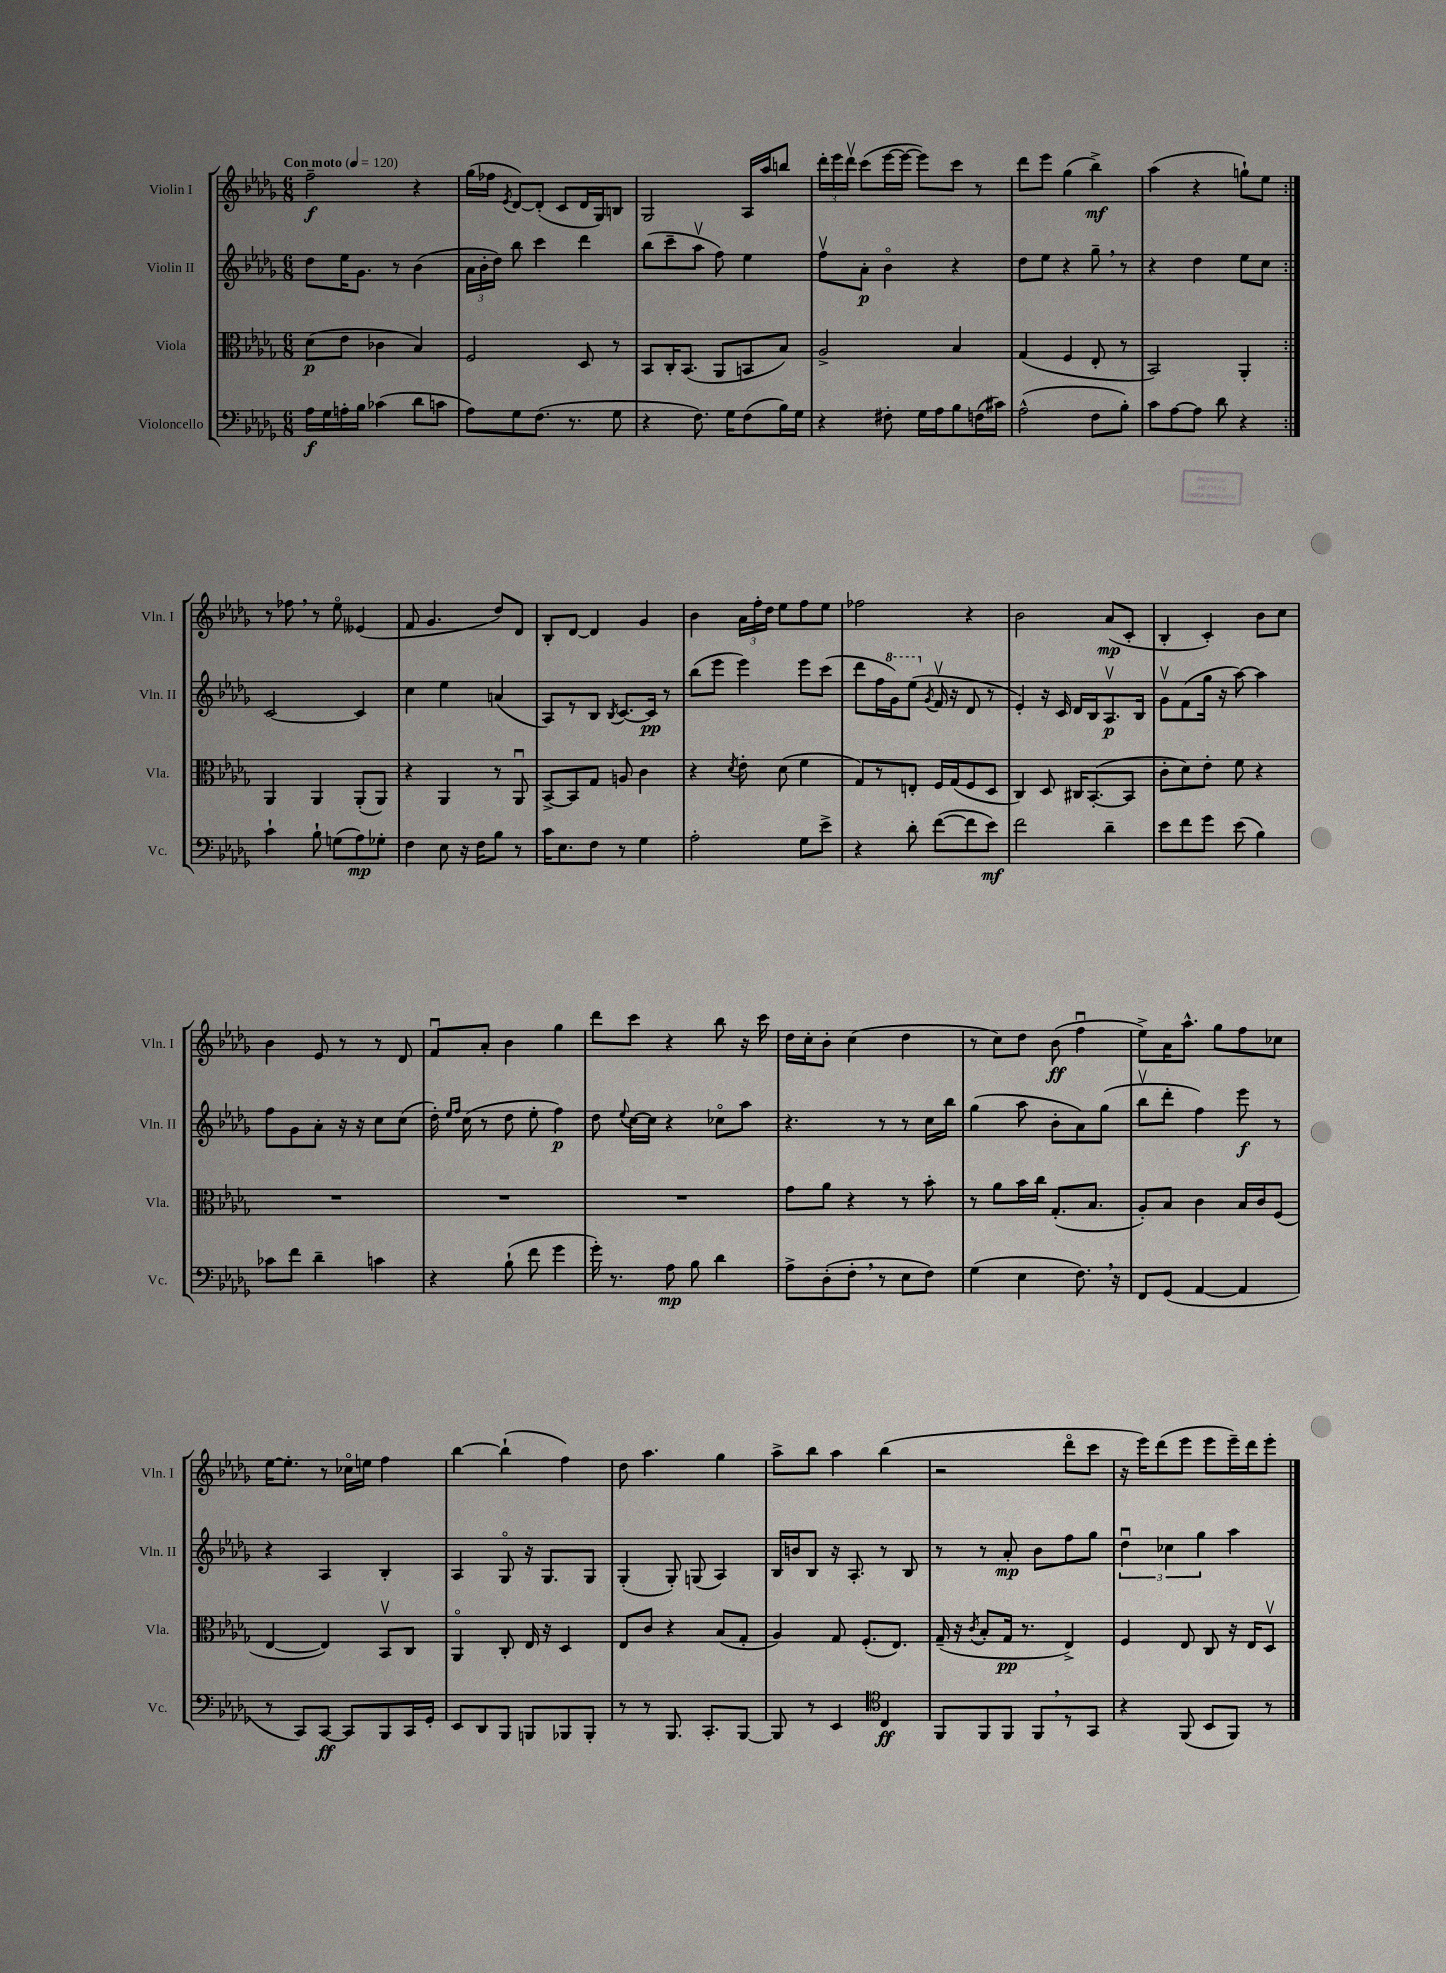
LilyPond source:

<<
\new StaffGroup <<
\new Staff = "s0" \with { instrumentName = "Violin I" shortInstrumentName = "Vln. I" } {
    \clef treble \key des \major \numericTimeSignature \time 6/8 \tempo "Con moto" 4 = 120
    \autoBeamOff \repeat volta 2 { f''2--\f r4 |
    ges''16[( fes''16] \acciaccatura { ees'8 } des'8[~) des'8]-.( c'8[ des'16 ges16) b8] |
    ges2 aes16[ aes''16 b''8] |
    \tuplet 3/2 { des'''16[-. ees'''16 des'''16]\upbow } c'''8[( ees'''16~ ees'''16]~ ees'''8[) c'''8] r8 |
    des'''8[ ees'''8] ges''4( bes''4->\mf) |
    aes''4( r4 g''8[-!) ees''8] | }
    r8 fes''8 \breathe r8 ees''8\flageolet eeses'4( |
    f'8 ges'4. des''8[) des'8] |
    bes8[-. des'8]~ des'4 ges'4 |
    bes'4 \tuplet 3/2 { aes'16[ f''16-. des''16] } ees''8[ f''8 ees''8] |
    fes''2 r4 |
    bes'2 aes'8[\mp( c'8]-. |
    bes4-. c'4-.) bes'8[ c''8] |
    bes'4 ees'8 r8 r8 des'8 |
    f'8[\downbow aes'8]-. bes'4 ges''4 |
    des'''8[ c'''8] r4 bes''8 r16 c'''16 |
    des''16[ c''16-. bes'8]-. c''4( des''4 |
    r8 c''8[) des''8] bes'8\ff( f''4\downbow |
    ees''8[->) aes'16 aes''8.]-^ ges''8[ f''8 ces''8] |
    ees''16[~ ees''8.]-. r8 ces''16[\flageolet e''16] f''4 |
    bes''4~ bes''4-!( f''4) |
    des''8 aes''4. ges''4 |
    aes''8[-> bes''8] aes''4 bes''4( |
    r2 des'''8[\flageolet c'''8] |
    r16 ees'''16[) des'''8( ees'''8] ees'''8[ ees'''16--) des'''16 ees'''8]-. \bar "|." |
}
\new Staff = "s1" \with { instrumentName = "Violin II" shortInstrumentName = "Vln. II" } {
    \clef treble \key des \major \numericTimeSignature \time 6/8
    \autoBeamOff \repeat volta 2 { des''8[ ees''16 ges'8.] r8 bes'4( |
    \tuplet 3/2 { aes'16[ bes'16-. des''16]) } bes''8 c'''4 des'''4 |
    bes''8[( c'''8-- aes''8]\upbow f''8) ees''4 |
    f''8[\upbow aes'8]-.\p bes'4\flageolet r4 |
    des''8[ ees''8] r4 ges''8-- \breathe r8 |
    r4 des''4 ees''8[ c''8] | }
    c'2~ c'4 |
    c''4 ees''4 a'4( |
    aes8[) r8 bes8] \acciaccatura { bes8 } c'8.[~ c'16]\pp r8 |
    bes''8[( ees'''8] ees'''4) ees'''8[ c'''8]( |
    des'''8[ f''16 \ottava #1 ges''16) ees'''8]( \ottava #0 \acciaccatura { ges'8 } f'16\upbow r16 des'8 r8 |
    ees'4-.) r16 c'16 des'16[ bes16 aes8.\upbow\p bes16] |
    ges'8[\upbow f'8( ges''16] r16 aes''8~) aes''4 |
    f''8[ ges'8 aes'8]-. r16 r16 c''8[ c''8]( |
    des''16-.) \grace { ees''16[ f''16] } c''16( r8 des''8 ees''8-. f''4\p) |
    des''8 \appoggiatura { ees''8 } c''16[~ c''16] r4 ces''8[\flageolet aes''8] |
    r4. r8 r8 c''16[ bes''16] |
    ges''4( aes''8 bes'8[-. aes'8) ges''8]( |
    bes''8[\upbow des'''8]-. f''4) ees'''8\f r8 |
    r4 aes4 bes4-. |
    aes4 ges8\flageolet r16 ges8.[ ges8] |
    ges4-.( ges8-.) g8( aes4) |
    bes16[ b'16 bes8] r16 aes8.-. r8 bes8 |
    r8 r8 aes'8-.\mp bes'8[ f''8 ges''8] |
    \tuplet 3/2 { des''4\downbow ces''4 ges''4 } aes''4 \bar "|." |
}
\new Staff = "s2" \with { instrumentName = "Viola" shortInstrumentName = "Vla." } {
    \clef alto \key des \major \numericTimeSignature \time 6/8
    \autoBeamOff \repeat volta 2 { des'8[\p( ees'8] ces'4 bes4) |
    f2 des8 r8 |
    bes,8[ c16-. bes,8.]( aes,8[ b,8 bes8]) |
    aes2-> bes4 |
    ges4( f4 ees8-. r8 |
    bes,2) aes,4-. | }
    aes,4 aes,4 aes,8[-.( aes,8]) |
    r4 aes,4 r8 aes,8\downbow |
    bes,8[~-> bes,8 ges8] a8 c'4 |
    r4 \acciaccatura { des'8 } ees'8-. des'8( f'4 |
    ges8[) r8 e8]-. f16[ ges16( f8 des8] |
    c4) des8 cis16[ bes,8.~-.( bes,8] |
    c'8[-. des'8) ees'8]-. f'8 r4 |
    R2. |
    R2. |
    R2. |
    ges'8[ aes'8] r4 r8 bes'8-. |
    r8 aes'8[ bes'16 c''16] ges8.[-.( bes8.] |
    aes8[-.) bes8] c'4 bes16[ c'16 f8]( |
    ees4~ ees4) bes,8[\upbow c8] |
    aes,4\flageolet c8-. ees16 r16 des4 |
    ees8[ c'8] r4 bes8[( ges8]-. |
    aes4) ges8 f8.[-.( ees8.]) |
    ges16--( r16 \acciaccatura { c'8 } bes8[-. ges16]\pp r8. ees4->) |
    f4 ees8 c8 r16 ees16[ des8]\upbow \bar "|." |
}
\new Staff = "s3" \with { instrumentName = "Violoncello" shortInstrumentName = "Vc." } {
    \clef bass \key des \major \numericTimeSignature \time 6/8
    \autoBeamOff \repeat volta 2 { aes16[\f ges16 a16-. bes16] ces'4( des'8[ c'8] |
    aes8[) ges8 f8.]( r8. ges8 |
    r4 f8.) ges16[ f8( bes16) ges16] |
    r4 fis8-. ges16[ aes16 bes8 f16( cis'16]) |
    aes2-^( f8[ bes8]-.) |
    c'8[ aes8~ aes8] des'8 r4 | }
    c'4-! bes8-! g8[( aes8\mp) ges8]-. |
    f4 ees8 r16 f16[ bes8] r8 |
    c'16[ ees8. f8] r8 ges4 |
    aes2-. ges8[ ees'8]-> |
    r4 des'8-. f'8[~( f'8 ees'8]\mf) |
    f'2 des'4-- |
    ees'8[ f'8 ges'8] ees'8( bes4) |
    ces'8[ f'8] des'4-- c'4 |
    r4 bes8-!( f'8 ges'4 |
    ges'16-.) r8. aes8\mp bes8 des'4 |
    aes8[-> des8-.( f8]-. \breathe r8 ees8[ f8]) |
    ges4( ees4 f8.) \breathe r16 |
    f,8[ ges,8]( aes,4~ aes,4 |
    r8 c,8[) c,8]~\ff c,8[ bes,,8 c,16 ges,16]-. |
    ees,8[ des,8 bes,,8] b,,8[ bes,,8 bes,,8]-. |
    r8 r8 bes,,8. c,8.[-. bes,,8]~ |
    bes,,8 r8 ees,4 \clef tenor c4\ff |
    f,8[ f,8 f,8] f,8[ \breathe r8 ges,8] |
    r4 f,8( bes,8[ f,8]) r8 \bar "|." |
}
>>
>>
\layout { \context { \Score \remove "Bar_number_engraver" } }
